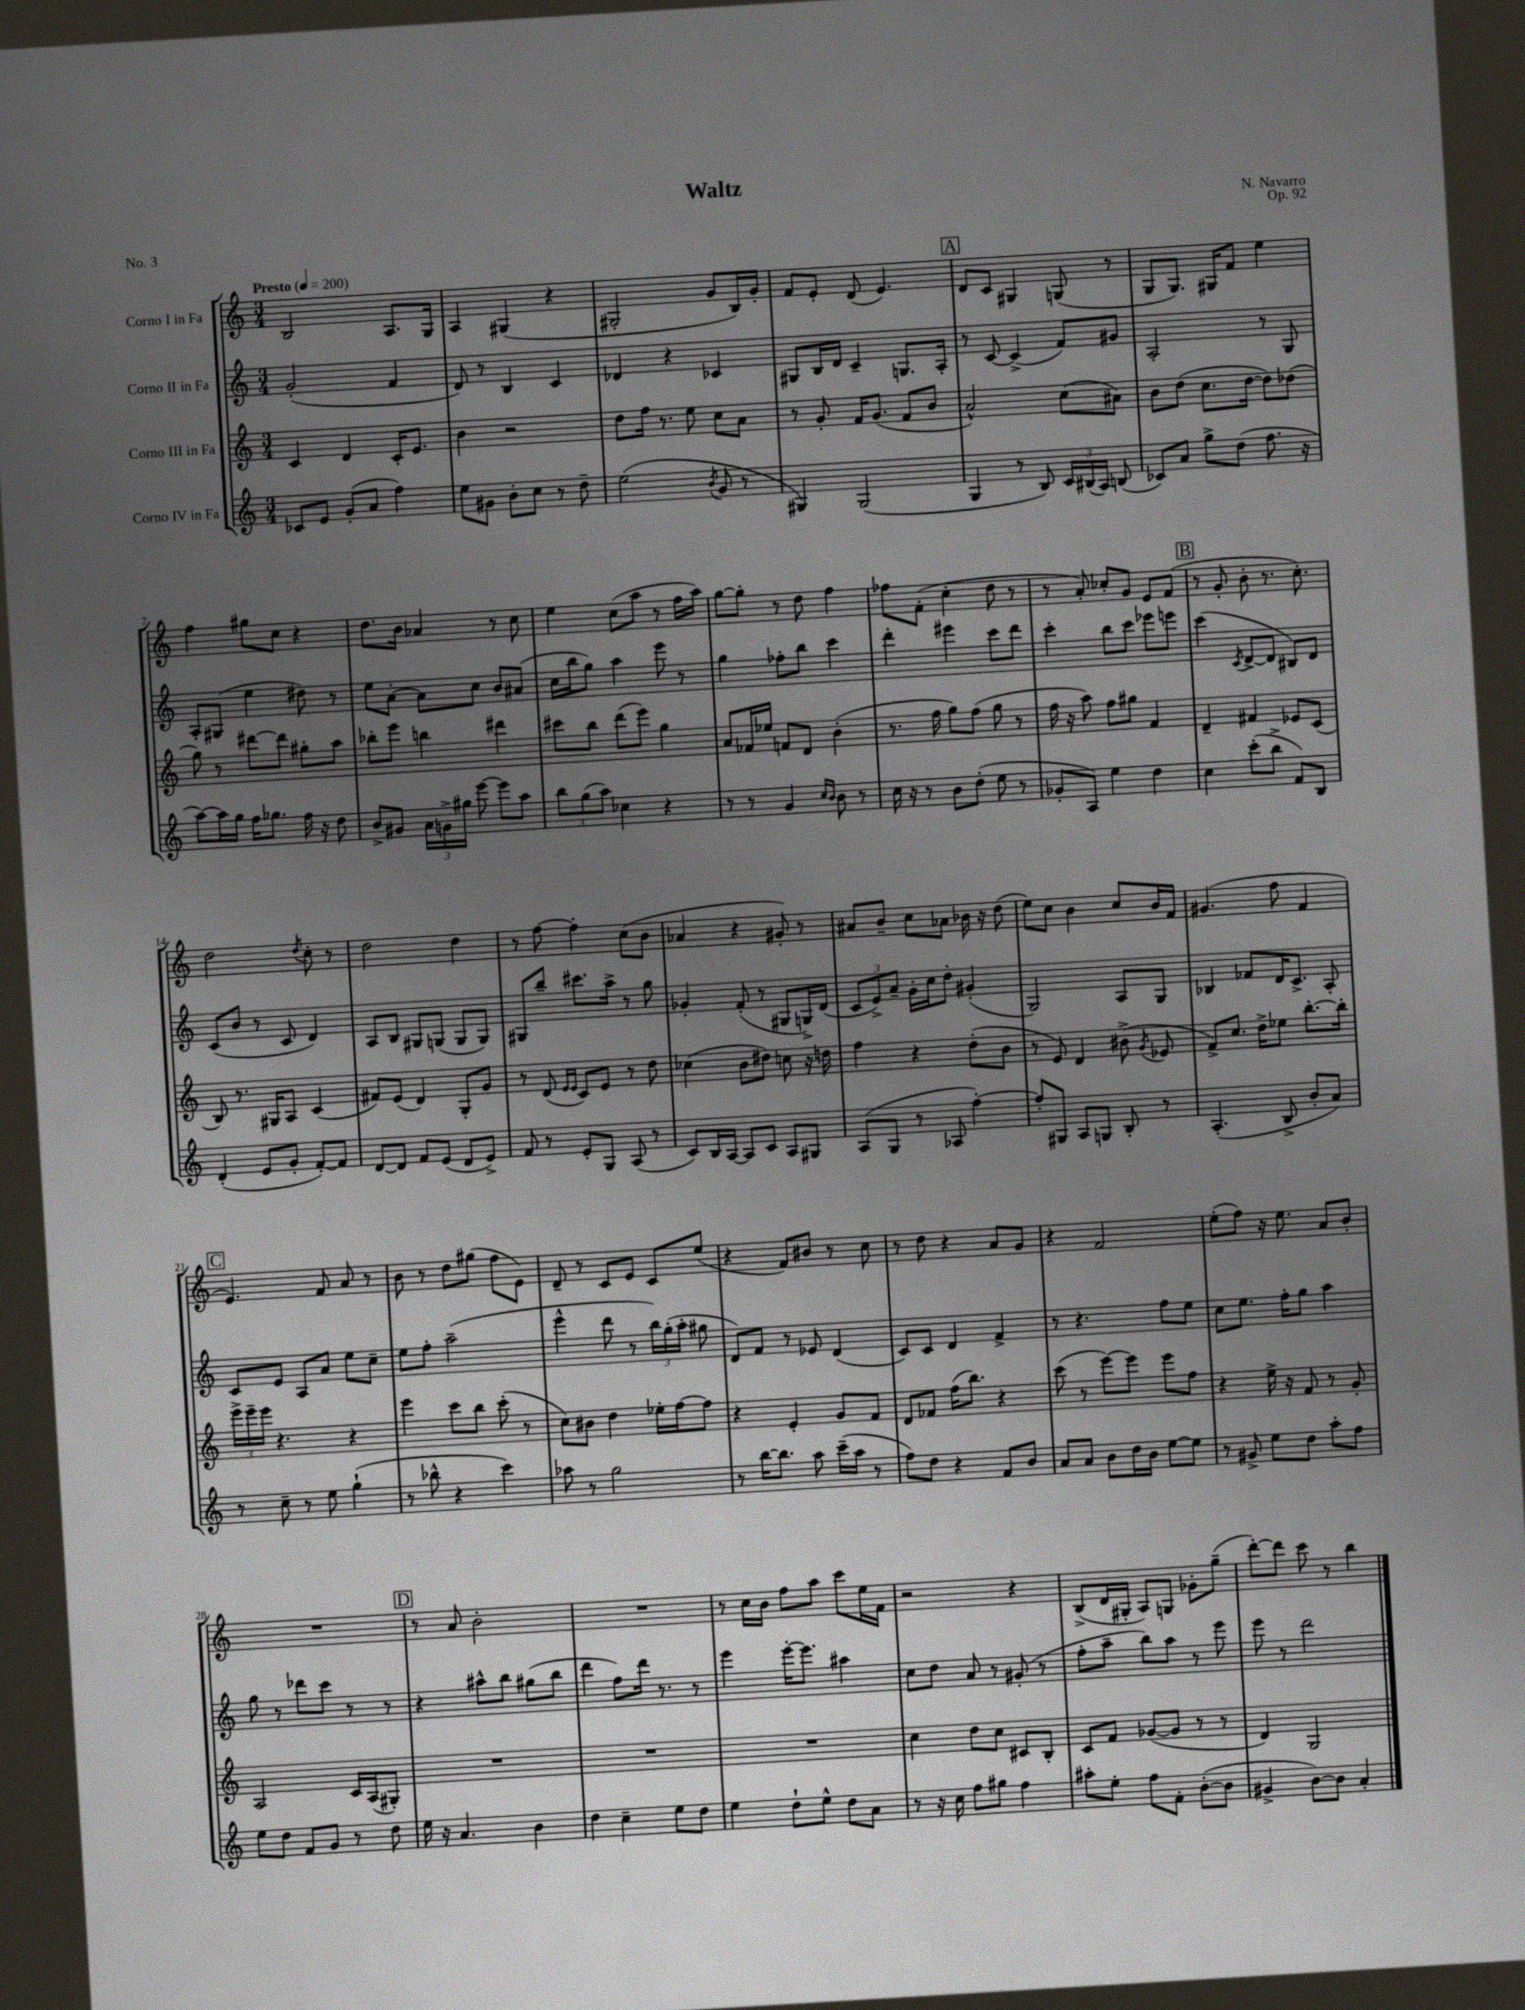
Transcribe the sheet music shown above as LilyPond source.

\header { title = "Waltz" composer = "N. Navarro" opus = "Op. 92" piece = "No. 3" }
<<
\new StaffGroup <<
\new Staff = "s0" \with { instrumentName = "Corno I in Fa" } {
    \clef treble \key c \major \numericTimeSignature \time 3/4 \tempo "Presto" 4 = 200
    \autoBeamOff b2 a8.[ g16] |
    a4 gis4( r4 |
    gis2-. g'8[ b16) g'16]-. |
    f'8[ e'8]-. d'8( e'4.) |
    \mark \markup { \box "A" } d'8[ c'8] gis4 g8( r8 |
    g8[ g8.]) gis16[ f'8] e''4 |
    f''4 gis''8[ c''8] r4 |
    d''8.[ b'16] aes'4 r8 c''8 |
    e''4 c''8[( a''8] r8 f''16[ a''16]) |
    g''8[~ g''8]-. r8 d''8 f''4 |
    fes''8[ f'8]-.( c''4-. d''8 r8 |
    r8 a'8-.) ces''8[-. g'8] e'8[ f'8]( |
    \mark \markup { \box "B" } r8 g'8-. b'8-. r8. c''8.-.) |
    d''2 \acciaccatura { d''8 } c''8-. r8 |
    d''2 d''4 |
    r8 f''8~ f''4-. c''8[( b'8] |
    aes'4 r4 gis'8-.) r8 |
    ais'8[ b'8]-- c''8[ aes'8] bes'16 r16 d''8( |
    e''8[) c''8] b'4 c''8[ b'16 f'16] |
    gis'4.( f''8 f'4 |
    \mark \markup { \box "C" } e'4.) f'8 a'8 r8 |
    b'8 r8 d''8[ gis''8]( f''8[ e'8]) |
    d'8-- r8 c'8[ e'8] c'8[ e''8]( |
    r4 f'8[) bis'8] r8 c''8 |
    r8 d''8 r4 a'8[ g'8] |
    r4 f'2 |
    e''8[-.( f''8]) r16 e''8. a'8[ b'8]-. |
    R2. |
    \mark \markup { \box "D" } r8 a'8 b'2-. |
    R2. |
    r8 c''16[ b'16] f''8[ a''8] c'''8[ e''16 f'16] |
    r2 r4 |
    b8[->( d'16 gis16]-. a8[) g8] ges'8[-. g''8]--( |
    d'''8[~-.) d'''8] c'''8 r8 b''4 \bar "|." |
}
\new Staff = "s1" \with { instrumentName = "Corno II in Fa" } {
    \clef treble \key c \major \numericTimeSignature \time 3/4
    \autoBeamOff g'2-.( f'4 |
    d'8) r8 b4 c'4 |
    des'4 r4 ces'4 |
    gis8[ b16 d'16] c'4-- g8.[ a16]-. |
    \mark \markup { \box "A" } r8 c'8~ c'4->( f'8[) gis'8] |
    a2-. r8 g8 |
    a8[-. gis8]( e''4 dis''8) r8 |
    e''8[ a'8]~-. a'8[ c''8] b'8[ ais'8]( |
    c''16[ b''16 g''8]) a''4 e'''8 r8 |
    g''4 fes''8[-. b''8] c'''4 |
    d'''4-. eis'''4 c'''8[ d'''8] |
    c'''4-. b''8[ c'''8] ees'''8[ e'''8] |
    \mark \markup { \box "B" } c'''4( \acciaccatura { c'8 } d'8[~-> d'8] bis8[) d'8] |
    c'8[( b'8] r8 c'8 d'4) |
    a8[ b8] gis8[ g8]( g8[ g8]) |
    gis8[ b''8]-- cis'''8.[ a''16]-> r8 g''8 |
    ges'4-. f'8-.( r8 gis8[ g16->) d'16]( |
    \tuplet 3/2 { c'8[ e'8->) a'8]-- } g'16[-. c''16 d''8]-. gis'4-.( |
    g2) a8[ g8] |
    bes4 fes'8[ d'16 c'8.]-> a8-. |
    \mark \markup { \box "C" } c'8[ e'8] a8[ a'8] e''8[ c''8]-- |
    e''8[ f''8]-. a''2--( |
    e'''4-^ d'''8 r8 \tuplet 3/2 { b''16[) g''16-.( a''16]-. } gis''8 |
    d'8[) f'8] r8 ees'8 d'4( |
    c'8[) c'8] d'4 f'4-> |
    r8 r4. f''8[ e''8] |
    c''8[ e''8.] f''16[-. g''8] a''4 |
    g''8 r8 des'''8[ c'''8] r8 r8 |
    \mark \markup { \box "D" } r4 ais''8[-^ b''8] gis''8[( b''8] |
    d'''4 f''8[) d'''16] r8. r8 |
    e'''4 e'''16[~-. e'''8.] ais''4 |
    c''8[ d''8] a'8 r8 gis'8-.( r8 |
    f''8[-. a''8]-- b''8[) a''8] r8 e'''8 |
    e'''8 r8 d'''2 \bar "|." |
}
\new Staff = "s2" \with { instrumentName = "Corno III in Fa" } {
    \clef treble \key c \major \numericTimeSignature \time 3/4
    \autoBeamOff c'4 d'4 c'16[-. e'8.] |
    b'4 r2 |
    d''8[ f''16] r8. e''8 c''8[ a'8] |
    r8 g'8-. f'16[ g'8.]( f'8[ b'8] |
    \mark \markup { \box "A" } a'2-^) c''8[( ais'8]) |
    b'8[ d''8]( c''8.[ d''16]~ d''8[) des''8]( |
    g''8) r8 dis'''8[~ dis'''8] gis''8[-. a''8] |
    bes''8[-. e'''8] b''4 dis'''4 |
    cis'''8[ b''8] d'''8[( e'''8]) g''4 |
    a'8[ fes'16 ees''16] f'8[ d'8] b'4-.( |
    r8. f''16 g''8[) f''8]( g''8 r8 |
    f''16 r16 a''8) f''8[ gis''8] f'4 |
    \mark \markup { \box "B" } d'4-- fis'4 ees'8[ c'8]( |
    b8) r8. gis16[ a8] c'4( |
    fis'8[) e'8]( d'4) g8[-. g'8] |
    r8 d'8( \grace { e'16[ e'16] } c'8[) e'8] r8 d''8 |
    ces''4( b'8[ dis''8]) c''8 r16 d''16 |
    f''4 r4 d''8[-.( b'8] |
    r8 e'8) d'4 bis'8->( \acciaccatura { g'8 } ees'8 |
    f'8[->) c''8.] d''16[-> ees''8] b''8.[~-. b''16]-. |
    \mark \markup { \box "C" } \tuplet 3/2 { e'''16[-> e'''16-- e'''16] } r4. r4 |
    e'''4 c'''8[ b''8] c'''8-.( r8 |
    c''8[) bis'8] d''4 ees''16[-. f''16~ f''8] |
    r4 e'4-. g'8[ f'8] |
    d'8[ fes'8] f''16[( b''8.]) r4 |
    c'''8( r8 e'''8[~) e'''8] e'''8[ f''8] |
    r4 e''16-> r16 f'8 r8 g'8-. |
    a2 c'16[ a16( gis8]-.) |
    \mark \markup { \box "D" } R2. |
    R2. |
    R2. |
    c''4 d''8[ c''8] cis'8[ b8]-. |
    c'8[ f'8] ges'8[~( ges'8] r8 r8 |
    d'4) g2 \bar "|." |
}
\new Staff = "s3" \with { instrumentName = "Corno IV in Fa" } {
    \clef treble \key c \major \numericTimeSignature \time 3/4
    \autoBeamOff ces'8[ e'8] g'8[-.( a'8] f''4) |
    e''8[ gis'8] b'8[-. c''8] r8 d''8-- |
    e''2( \acciaccatura { b'8 } g'8 r8 |
    gis4) gis2( |
    \mark \markup { \box "A" } g4 r8 b8) \tuplet 3/2 { c'16[ bis16( a16]) } b8( |
    ces'8[) a'8] g''8[-> d''8]( f''8. r16 |
    a''8[~) a''16 g''16] f''16[ ges''8.] f''16 r16 d''8 |
    b'8[-> gis'8] \tuplet 3/2 { a'16[ g'16-> gis''16] } e'''8~ e'''8[ a''8] |
    \tuplet 3/2 { b''8[ g''8( a''8]) } ces''4 r4 |
    r8 r8 g'4 \grace { c''16[ b'16] } b'8 r8 |
    c''16 r16 r8 b'8[ d''8]-.( e''8 r8 |
    ges'8[-. a8]) e''4 d''4 |
    \mark \markup { \box "B" } c''4 c'''8[-.( b''8]-> f'8[) b8] |
    d'4-.( e'8[ g'8]-. f'8[~-.) f'8] |
    d'8[~ d'8] f'8[ e'8]( d'8[ e'8]->) |
    f'8 r8 e'8[-. g8] a8( r8 |
    c'8[) b16 a16]~ a8[ c'8] a8[ gis8] |
    a8[( g8] r8 aes8 f''4~-.) |
    f''8[-. gis8] a8[ g8] b8-. r8 |
    a4.-.( b8-> b'8[-. a'8]) |
    \mark \markup { \box "C" } r8 c''8-- r8 e''8 g''4-!( |
    r8 bes''8-^ r4 c'''4) |
    aes''8 r8 g''2 |
    r8 b''16[~ b''8.] a''8 c'''16[--( a''16] r8 |
    f''8[) d''8] r4 f'8[ b'8] |
    a'8[ a'8] b'8[ d''16 b'16] e''8[~ e''8] |
    r8 gis'8-> e''8[ d''8] a''8[-. f''8] |
    e''8[ d''8] f'8[ g'8] r8 d''8 |
    \mark \markup { \box "D" } e''16 r16 a'4. b'4 |
    d''4 c''4-- e''8[ d''8] |
    e''4 d''8[-! e''8]-^ d''8[ a'8] |
    r8 r16 c''16 f''8[ gis''8] f''4 |
    ais''8[-. e''8]-. f''8[ f'8]-. b'8[~-.( b'8] |
    gis'4-> b'8[~) b'8] a'4-. \bar "|." |
}
>>
>>
